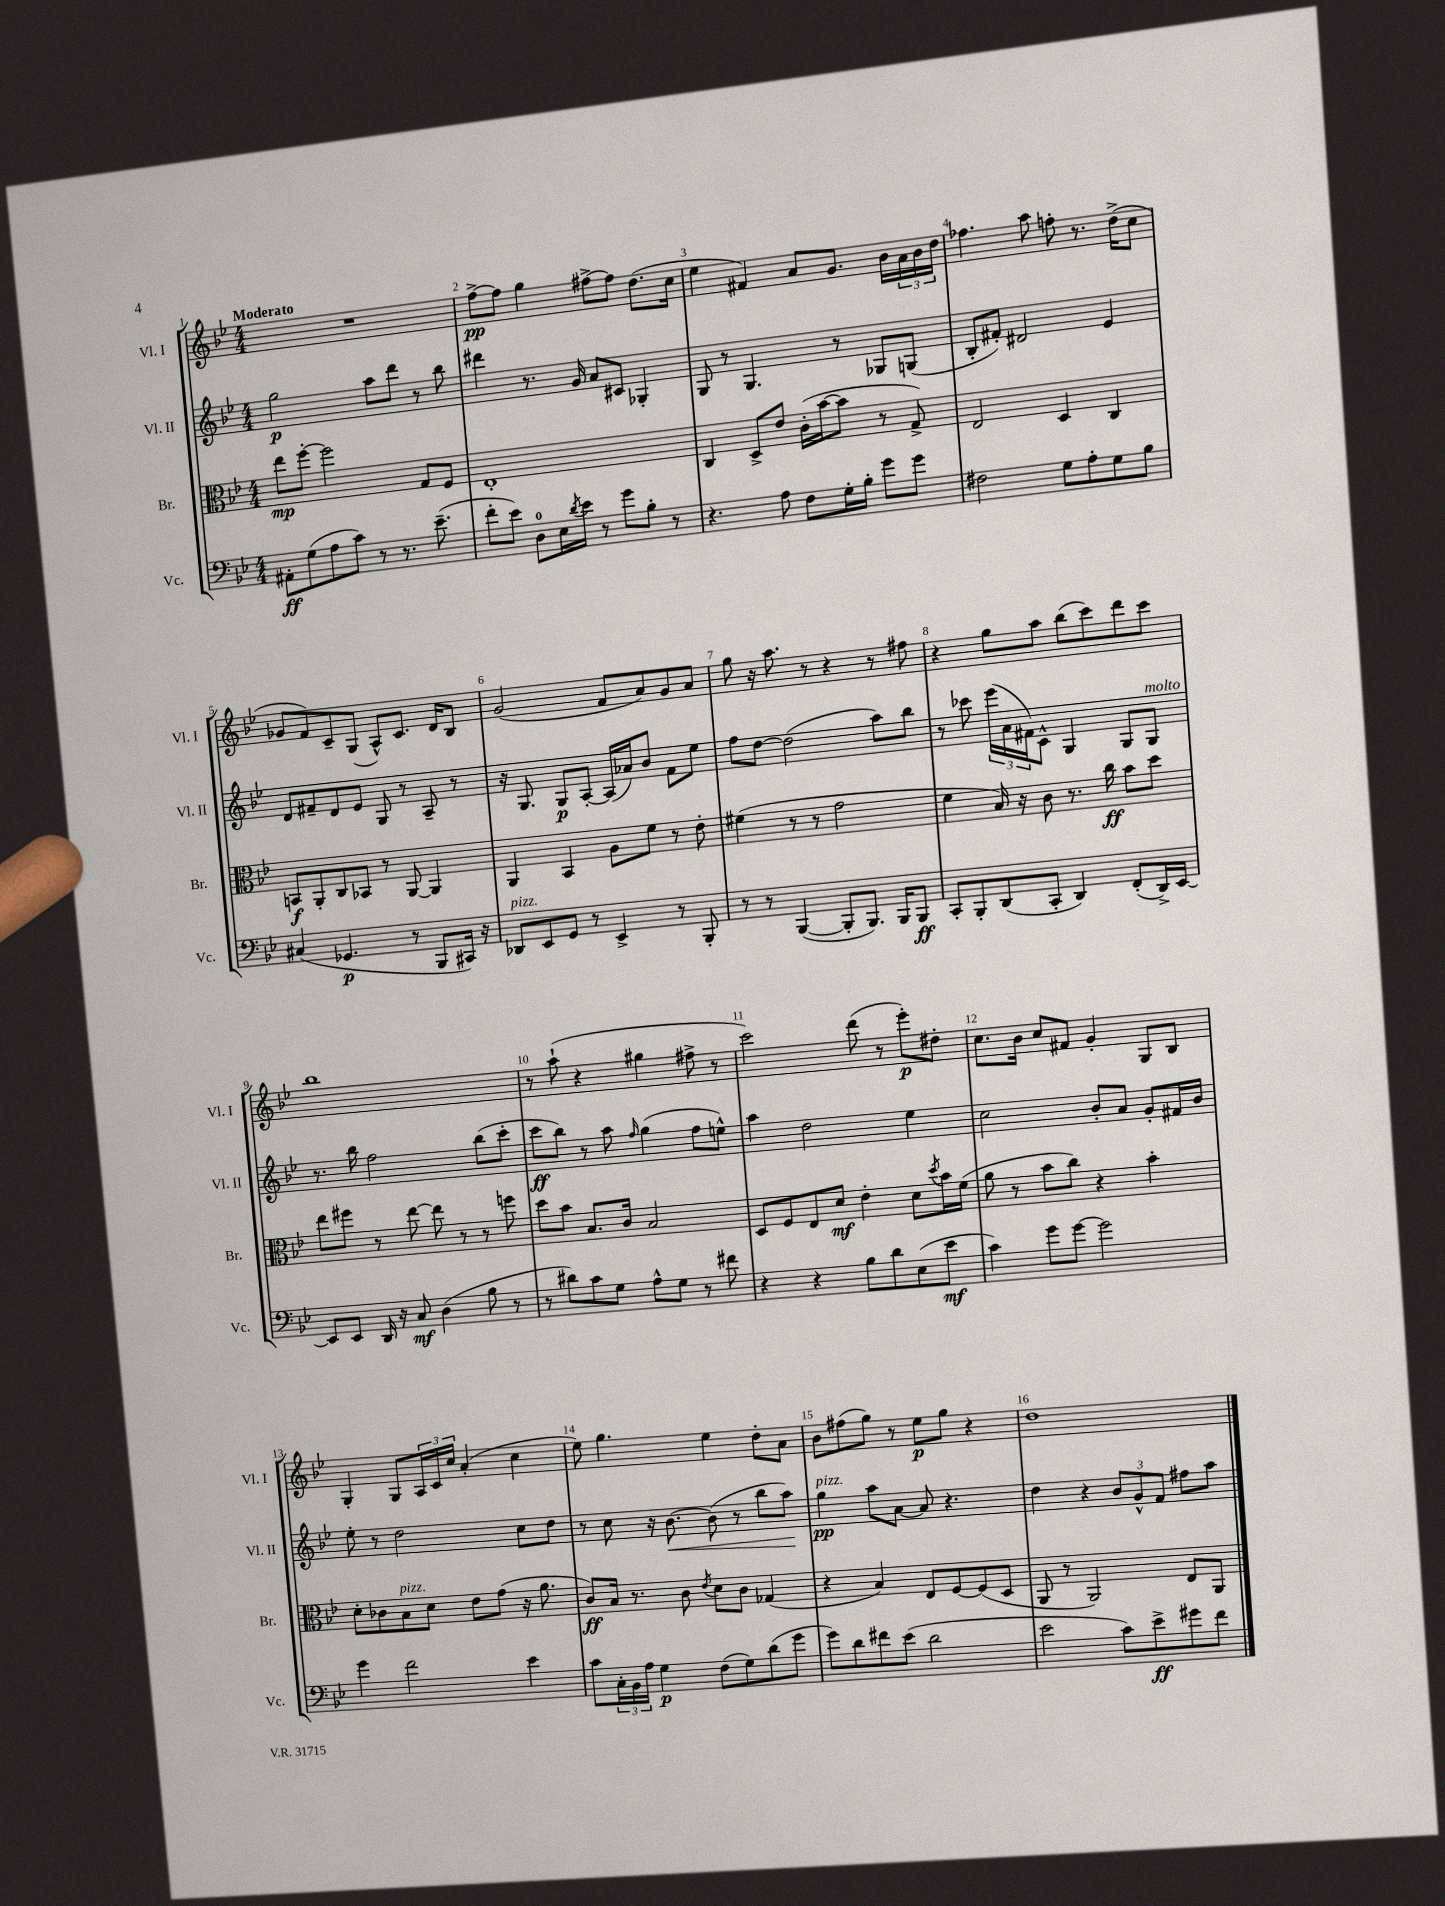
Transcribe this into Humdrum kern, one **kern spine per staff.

**kern	**kern	**kern	**kern
*staff4	*staff3	*staff2	*staff1
*clefF4	*clefC3	*clefG2	*clefG2
*k[b-e-]	*k[b-e-]	*k[b-e-]	*k[b-e-]
*M4/4	*M4/4	*M4/4	*M4/4
8AA#'	8ee-	2gg	1r
(8G	[8ff'	.	.
8A	2ff]	.	.
8c)	.	.	.
8r	.	8aa	.
8.r	.	8ddd	.
.	8G	8r	.
(8.e-~	.	.	.
.	8F	8bb-	.
=	=	=	=
8f'	1E-'	4ddd#	[8ff^
8e-)	.	.	8ff]
8D	.	8.r	4gg
16E-	.	.	.
8qd	.	.	.
16e-	.	16g	.
8r	.	8a	[8ff#^
8g	.	8c#	8ff#]
8B-'	.	4G-'	(8.dd
8r	.	.	.
.	.	.	16cc
=	=	=	=
4.r	4C	8G	4ee-
.	.	8r	.
.	8D^	4.G	4f#)
8A	8e-	.	.
8F	(16c'	.	8a
.	[16b-	.	.
16G'	8b-]	8r	8.g
16B-'	.	.	.
8g	8r	8G-	.
.	.	.	16b-
8g	8G^)	(8G	24a
.	.	.	24b-
.	.	.	24dd
=	=	=	=
2F#	2E-	8B-'	4.ff-
.	.	8f#')	.
.	.	2d#	.
.	.	.	8aa
8G	4D	.	8ff'
8A'	.	.	8.r
8G	4C	4e-	.
.	.	.	(16dd^
8B-	.	.	8cc
=	=	=	=
(4C#	8BB	8d	8g-
.	8AA'	8f#~	8f)
4.GG-	8C	8d	8c~
.	8BB-	8e-	(8G
.	8r	8G	8A^^)
8r	[8AA	8r	8.c
8BBB-	4AA]	8A~	.
.	.	.	16d
16CC#)	.	8r	8B-
16r	.	.	.
=	=	=	=
8DD-	4AA	16r	(2g
.	.	8.G	.
8EE-	.	.	.
8GG	4BB-	8G	.
8r	.	[8A'	.
4EE-^	8A	(16A]	8f
.	.	16a-)	.
.	8f	8b-	8a)
8r	8r	8f	8g
8BBB-'	8e-'	8ee-	8a
=	=	=	=
8r	(4f#	8ff	8gg
8r	.	[8dd	16r
.	.	.	8.aa
([4BBB-	8r	(2dd]	.
.	8r	.	8r
8BBB-']	2g	.	4r
8.BBB-)	.	.	.
.	.	8aa)	8r
16BBB-	.	.	.
8BBB-	.	8bb-	8ff#
=	=	=	=
8CC'	4f	8r	4r
8BBB-'	.	8ccc-	.
(8DD	16B-)	(24eee-	8gg
.	.	24a	.
.	16r	.	.
.	.	24f#)	.
8CC'	8c	8c^^	8aa
4DD)	8.r	4G	(8bb-
.	.	.	8ccc)
.	16cc	.	.
(8FF'	8b-	8G	8ddd
16DD^)	8dd	8G	8ccc
[16EE-	.	.	.
=	=	=	=
8EE-]	8ee-	8.r	1bb-
8EE-	8ff#	.	.
.	.	16bb-	.
16DD	8r	2ff	.
16r	.	.	.
8C	[8ee-	.	.
(4D	8ee-]	.	.
.	8r	.	.
8B-	8r	(8bb-	.
8r	8ff	8ccc'	.
=	=	=	=
8r	8dd	8ccc	8r
8d#)	8b-	8bb-)	(8aa`
8c	8.B-	8r	4r
8G	.	8aa	.
.	16c	.	.
.	.	16qqff	.
8A^^	2B-	(4gg	4gg#
8G	.	.	.
8r	.	8ff	8ff#^
8f#	.	8ee^^)	8r
=	=	=	=
4r	8D	4aa	2ccc)
.	8F	.	.
4r	8E-	2dd	.
.	8d	.	.
8B-	4e-'	.	(8ddd
8d	.	.	8r
(8E-	8d	4ee-	8eee-')
.	8qdd	.	.
8e-	16b-	.	8dd#'
.	(16f	.	.
=	=	=	=
4c)	8a	2cc	8.cc
.	8r	.	.
.	.	.	16b-
8g	8b-	.	8cc
[8g	8cc)	.	8f#
2g]	4r	8b-'	4g'
.	.	8a	.
.	4b-'	8g'	8G
.	.	16f#	8B-
.	.	16b-	.
=	=	=	=
4g	8d'	8ee-'	4G'
.	8c-	8r	.
2f	8B-	2dd	8G
.	8d	.	24A
.	.	.	24c
.	.	.	24cc
.	8e-	.	(4a'
.	(8g	.	.
4e-	16r	8cc	4cc
.	8.a	.	.
.	.	8dd	.
=	=	=	=
8c	8c)	8r	8ee-)
24C'	16B-	8cc	4.gg
24BB-	.	.	.
.	8.r	.	.
24A	.	.	.
4G	.	16r	.
.	.	[8.b-	.
.	8c	.	.
.	8qe-	.	.
(8F	8d	(8b-]	4ee-
8G)	8c	8r	.
(8d	(4G-	8bb-	8dd'
8g	.	8aa)	8a
=	=	=	=
8g)	4r	4gg	8b-
8d	.	.	(8ff#
8f#	4B-)	8aa	8gg)
(8e-	.	[8a	8r
2d	8E-	8a]	8ee-
.	[8F	4.r	8gg
.	(8F]	.	4r
.	8D	.	.
=	=	=	=
2e-	8AA	4dd	1dd
.	8r	.	.
.	2AA)	4r	.
8c)	.	12b-	.
.	.	12g^^	.
8e-^	.	.	.
.	.	12f	.
8g#	8E-	8ff#	.
8f	8AA	8aa	.
==	==	==	==
*-	*-	*-	*-
